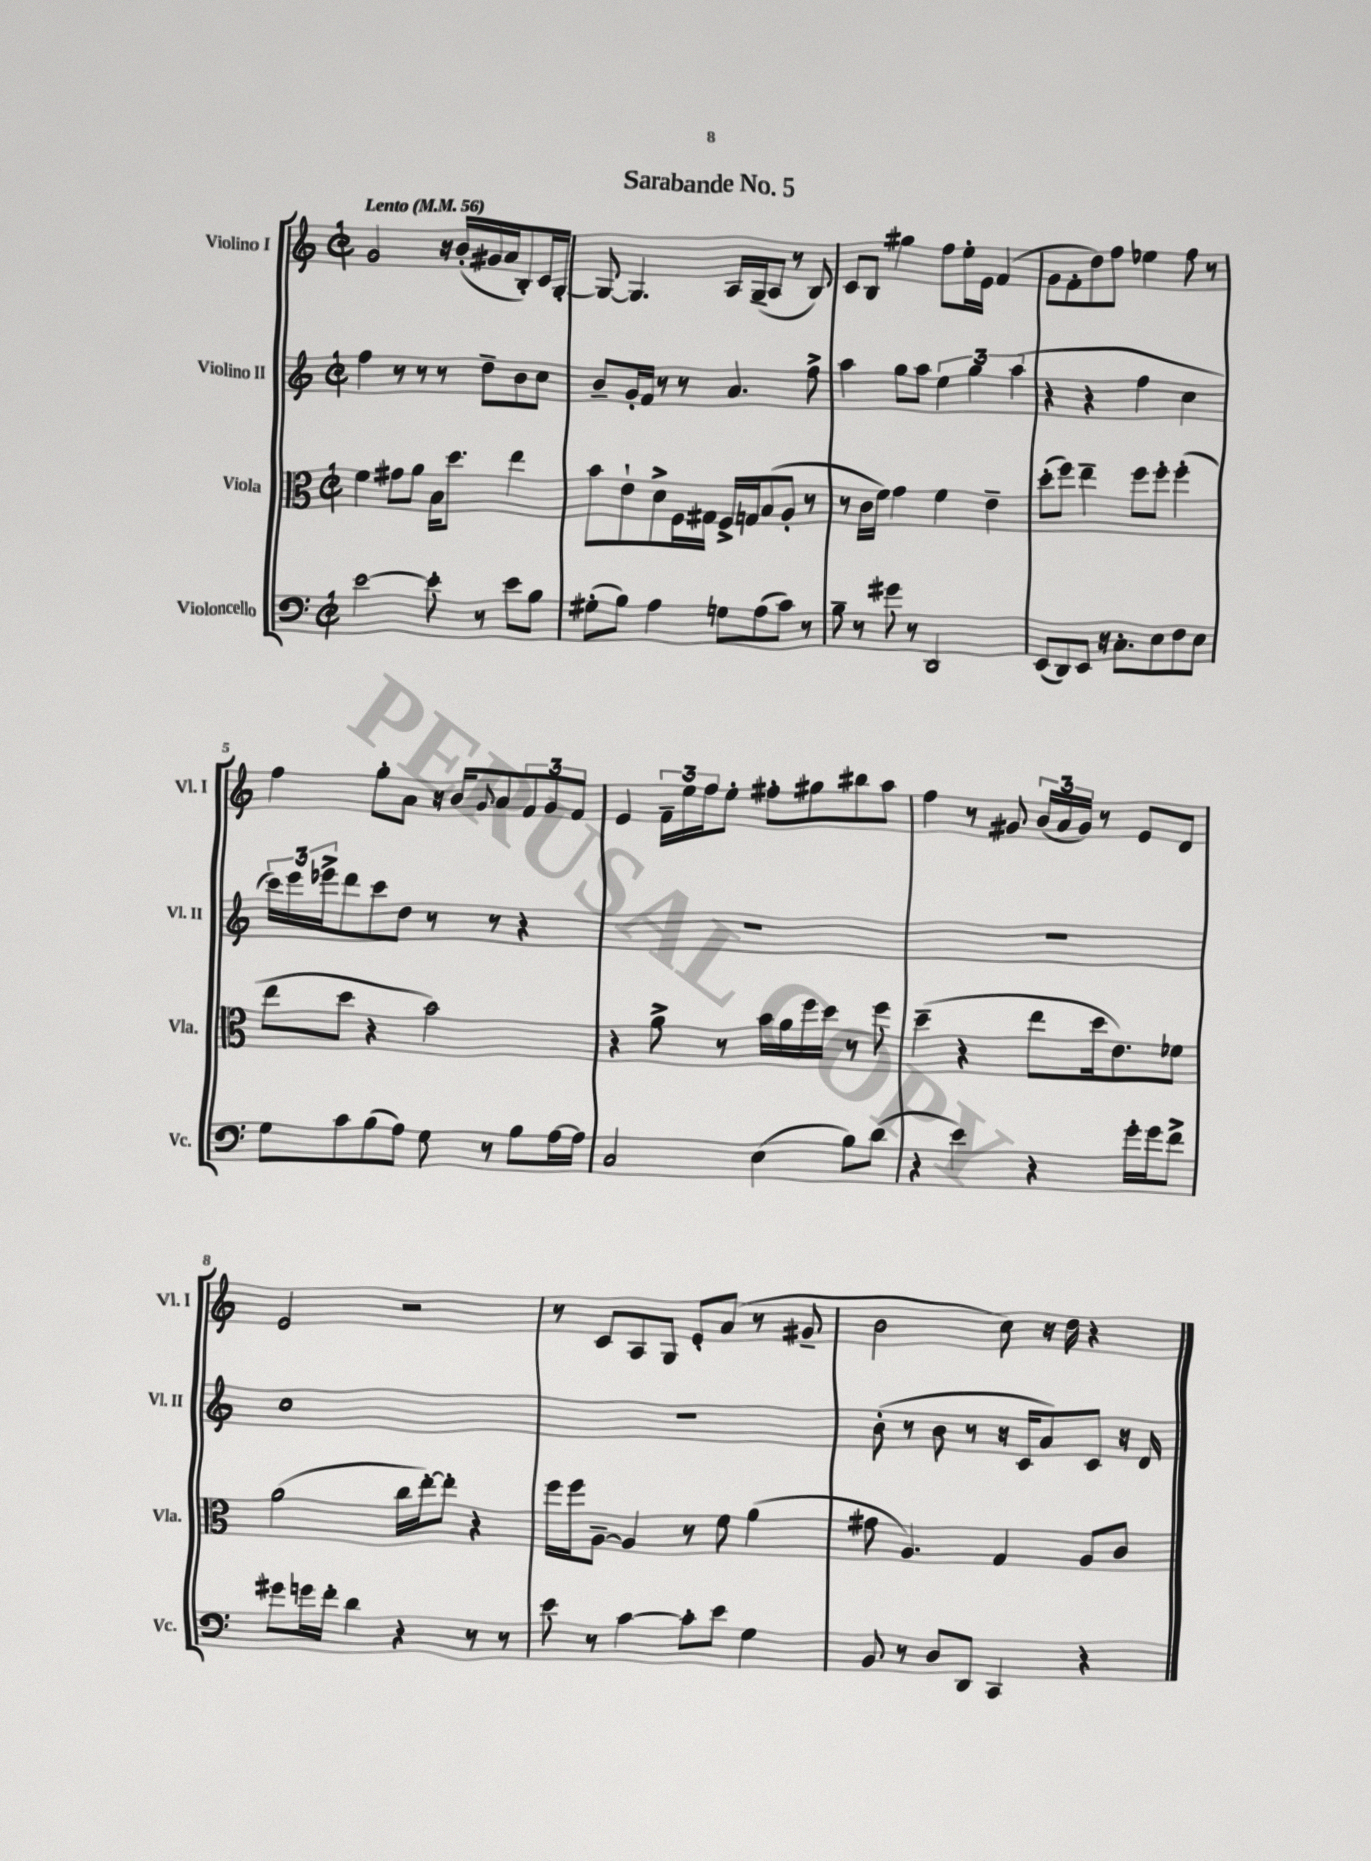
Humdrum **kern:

**kern	**kern	**kern	**kern
*part4	*part3	*part2	*part1
*staff4	*staff3	*staff2	*staff1
*I"Violoncello	*I"Viola	*I"Violino II	*I"Violino I
*I'Vc.	*I'Vla.	*I'Vl. II	*I'Vl. I
*clefF4	*clefC3	*clefG2	*clefG2
*k[]	*k[]	*k[]	*k[]
*M2/2	*M2/2	*M2/2	*M2/2
*met(c|)	*met(c|)	*met(c|)	*met(c|)
*MM56	*MM56	*MM56	*MM56
=1	=1	=1	=1
!	!	!	!LO:TX:a:B:t=Lento
[2e\	4f\	4ff\	2g/
.	8g#X\L	8r	.
.	8a\J	8r	.
8e'\]	16B\KL	8r	16r
.	8.dd\J	.	(16b'/LL
8r	.	8dd~\L	16g#X/
.	.	.	16a/J
8e\L	4ee\	8b\	8B'/)
8B\J	.	8cc\J	16c/L
.	.	.	[16G'/JJ
=2	=2	=2	=2
(8G#X'\L	8b\L	8b~/L	8G/_
8B\J)	8e`\	16g'/L	4.G/]
.	.	16f/JJ	.
4A\	8d^\	8r	.
.	16F\L	8r	.
.	16G#X\JJ	.	.
8Gn\L	16F^/LL	4.a/	16A/LL
.	16Gn/J	.	(16G~/J
(8A\	(8B/	.	8A/J
8c\J)	8A'/J	.	8r
8r	8r	8ff^\	8B/)
=3	=3	=3	=3
8B~\	8r	4aa\	8c/L
8r	16c\LL	.	8B/J
.	16f\JJ)	.	.
8g#X\	4g\	8gg\L	4gg#X\
8r	.	8aa\J	.
2DD/	4f\	6ee\	8ff\L
.	.	.	16ee'\L
.	.	6gg\	.
.	.	.	16e\JJ
.	4e~\	.	(4f/
.	.	(6aa\	.
=4	=4	=4	=4
(8EE/L	(8dd'\L	4r	8g\L
8DD/)	8ff\J)	.	8f'\
8EE/J	4ee~\	4r	8dd\)
16r	.	.	8ff\J
8.C'\L	.	.	.
.	8ff\L	4ff\	4ee-X\
8E\	8ff'\J	.	.
8F\	(4ff'\	4cc\	8ff\
8E\J	.	.	8r
!!LO:LB:g=z
=5	=5	=5	=5
8G\L	8ee\L	24ccc\LL)	4ff\
.	.	24eee\	.
.	.	24eee-X^\J	.
8c\	8dd\J	8ddd\	.
(8B\	4r	8ccc\	8gg'\L
8A\J)	.	8dd\J	8a\J
8G\	2b\)	8r	16r
.	.	.	16b/KL
.	.	.	8qqg/
8r	.	8r	8a/
8B\L	.	4r	12f/
.	.	.	12g/
[16A\L	.	.	.
.	.	.	12f/J
16A\JJ]	.	.	.
=6	=6	=6	=6
2C/	4r	1r	4e/
.	8a^\	.	24f~\LL
.	.	.	24ee\
.	.	.	24ff\J
.	8r	.	8ee'\J
(4E\	16b\LL	.	8ff#X'\L
.	16a\	.	.
.	16ff\	.	8gg#X\
.	16dd\JJ	.	.
8B\L)	8r	.	8bb#X\
(8d\J	8ff\	.	8aa\J
=7	=7	=7	=7
4r	(4dd~\	1r	4ff\
4e\)	4r	.	8r
.	.	.	8g#X/
4r	8ee\L	.	(24b/LL
.	.	.	24a/
.	.	.	24g#/JJ)
.	16dd\k	.	8r
.	8.e\)	.	.
16g'\LL	.	.	8e/L
16g\J	.	.	.
8f^\J	8f-X\J	.	8d/J
!!LO:LB:g=z
=8	=8	=8	=8
8g#X\L	(2a\	1cc	2e/
16gn\L	.	.	.
16f'\JJ	.	.	.
4d\	.	.	.
4r	16cc\LL	.	2r
.	[16ee'\J)	.	.
.	8ee'\J]	.	.
8r	4r	.	.
8r	.	.	.
=9	=9	=9	=9
8e\	16ff\LL	1r	8r
.	16ff\J	.	.
8r	[8A~\J	.	8c/L
[4c\	4A/]	.	8A/
.	.	.	8G/J
8c'\L]	8r	.	8e'/L
8e\J	8f\	.	(8a/J
4G\	(4a\	.	8r
.	.	.	8g#X~/
=10	=10	=10	=10
8BB/	8g#X\	(8b'\	2b\
8r	4.A/)	8r	.
8D/L	.	8b\	.
8DD/J	.	8r	.
4CC/	4G/	16r	8cc\)
.	.	16c/KL	.
.	.	8a/)	16r
.	.	.	16dd\
4r	8A/L	8c/J	4r
.	8c/J	16r	.
.	.	16d/	.
==	==	==	==
*-	*-	*-	*-
